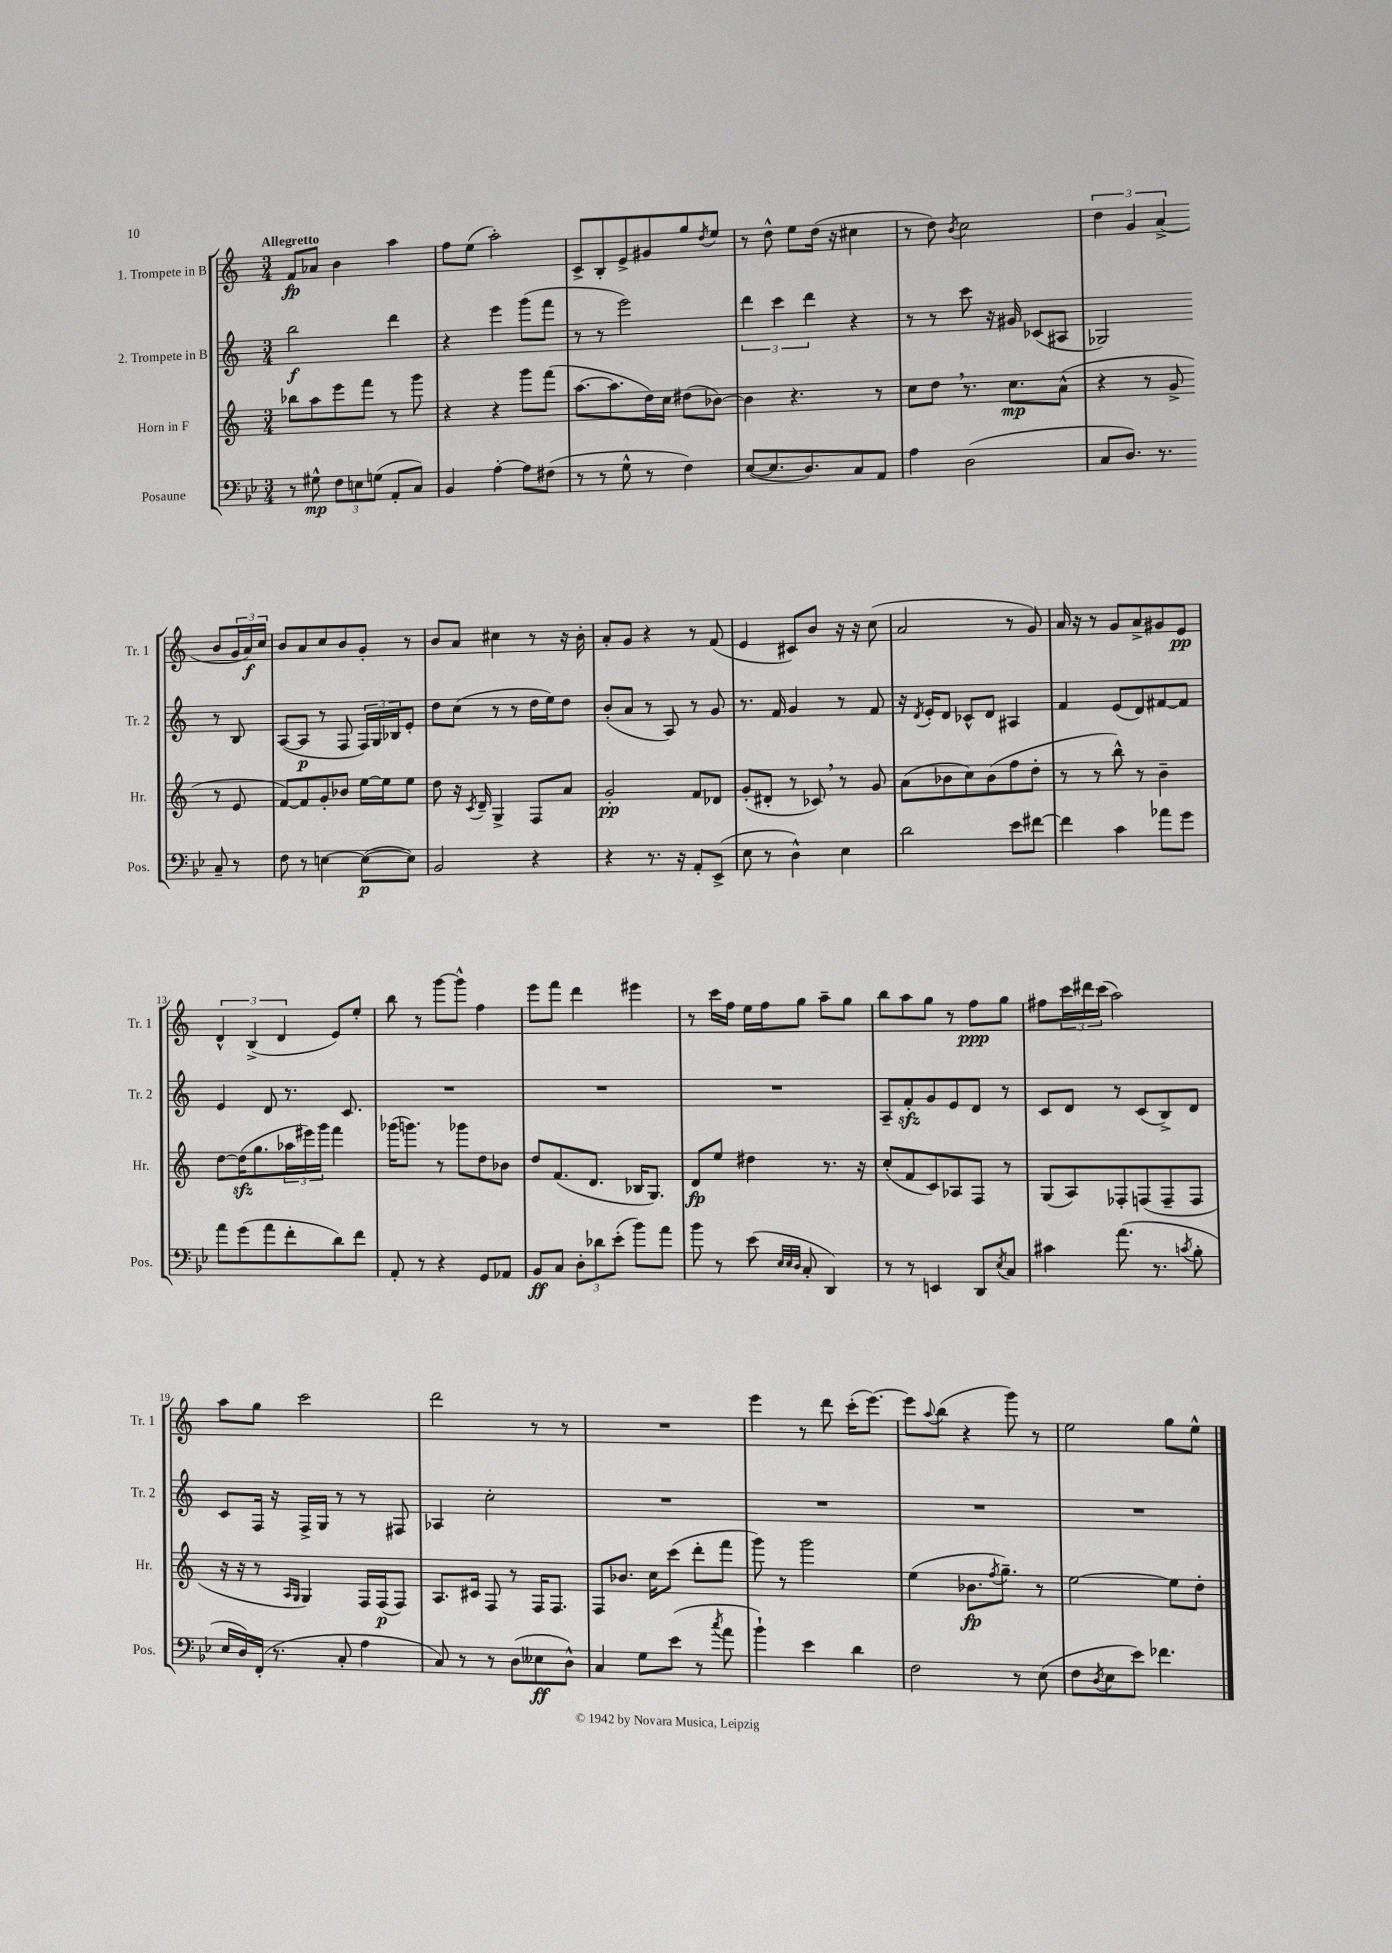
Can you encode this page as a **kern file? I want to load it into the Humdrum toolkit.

**kern	**kern	**kern	**kern
*staff4	*staff3	*staff2	*staff1
*clefF4	*clefG2	*clefG2	*clefG2
*k[b-e-]	*k[]	*k[]	*k[]
*M3/4	*M3/4	*M3/4	*M3/4
8r	8bb-	2bb	8f
8G#^^	8aa	.	8a-
12F	8eee	.	4b
12E	.	.	.
.	8fff	.	.
(12G	.	.	.
8AA'	8r	4ddd	4aa
8C)	8ggg	.	.
=	=	=	=
4BB-	4r	4r	8ff
.	.	.	(8ee
[4A'	4r	4eee	2aa')
8A]	8ggg	(8ggg	.
(8F#	(8fff	8fff	.
=	=	=	=
8r	[8.aa	8r	8c^
8r	.	8r	8B'
.	8.aa]	.	.
8G^^	.	2eee)	8e^
8r	16dd)	.	8g#
.	16cc	.	.
4F)	(8dd#	.	8gg
.	.	.	8qdd
.	[8b-)	.	8ee
=	=	=	=
([8E-	4b-]	6ddd	8r
8.E-]	.	.	8dd^^
.	.	6ccc	.
.	4.r	.	8ee
8.D)	.	.	.
.	.	6ddd	.
.	.	.	(16dd
.	.	.	16r
8C	.	4r	4cc#
8AA	8r	.	.
=	=	=	=
4A	8cc	8r	8r
.	8dd	8r	8dd)
.	.	.	8qb
(2D	8.r	8ccc	2cc
.	.	16r	.
.	8.cc	16g#	.
.	.	(8c-	.
.	(8a^^	8A#	.
=	=	=	=
8C	4r	2G-)	6dd
8.D)	.	.	.
.	.	.	6g
.	8r	.	.
8.r	.	.	.
.	.	.	(6a^
.	8g^	.	.
8C~	8r	8r	8b
8r	8e	8B	24g
.	.	.	24a)
.	.	.	24cc
=	=	=	=
8F	[8f)	([8A	8b
8r	8f]	8A]	8a
[4E	8g'	8r	8cc
.	8b-	8F	8b
(8E_	[16ee	24F)	8g'
.	.	24G	.
.	16ee]	.	.
.	.	24B-	.
8E])	8ee	8e'	8r
=	=	=	=
2BB-	8dd	8dd	8b
.	16r	(8cc	8a
.	8qc	.	.
.	16d~	.	.
.	4G^	8r	4cc#
.	.	8r	.
4r	8F	16dd	8r
.	.	16ee)	.
.	8a	8dd	16r
.	.	.	16b'
=	=	=	=
4r	2g'	(8b'	8a'
.	.	8a	8g
8.r	.	8r	4r
.	.	8A)	.
16r	.	.	.
8AA'	8f	8r	8r
(8EE-^	8d-	8g	(8f
=	=	=	=
8E-	(8g'	8.r	4e
8r	8d#'	.	.
.	.	16f	.
4D^^)	8r	4g	8c#)
.	8c-)	.	8b
4E-	8r	8r	16r
.	.	.	16r
.	8g	8f	(8cc
=	=	=	=
2d	(8a	16r	2a
.	.	8qd	.
.	.	16e'	.
.	8b-	8d	.
.	8cc)	8c-^^	.
.	(8b-	8d	.
8e-	8ff	4A#	8r
[8f#	8dd'	.	8g)
=	=	=	=
4f#]	8r	4f	16a
.	.	.	16r
.	8r	.	8r
4c	8bb^^)	(8e	8g
.	8r	8d)	8a^
8a-	4b~	[8f#	8g#
8g	.	8f#]	8e
=	=	=	=
8a	[8dd	4e	6d^^
(8g	(16dd]	.	.
.	.	.	(6B^
.	8.gg	.	.
8a	.	8d	.
.	.	.	6d
8f'	24aa-	8.r	.
.	24eee#)	.	.
.	24ggg	.	.
8d)	4fff	.	8e)
.	.	8.c	.
8f	.	.	8ee'
=	=	=	=
8AA'	(16ggg-	2.r	8bb
.	8.ggg)	.	.
8r	.	.	8r
4r	8r	.	[8ggg
.	8ggg-	.	8ggg^^]
8GG	8dd	.	4ff
8AA-	8b-	.	.
=	=	=	=
8BB-	8dd	2.r	8eee
8C	(8.f	.	8fff
12D'	.	.	4ddd
.	8.d	.	.
12d-	.	.	.
(12e-'	.	.	.
8b-)	16B-	.	4eee#
.	8.G)	.	.
8a	.	.	.
=	=	=	=
8b-	8d	2.r	8r
8r	8ee	.	16ccc
.	.	.	16ff
(8e-	4dd#	.	16ee
.	.	.	16ff
32qqE-	.	.	.
32qqE-	.	.	.
32qqD	.	.	.
8C'	.	.	8gg
4DD)	8.r	.	8aa~
.	.	.	8gg
.	16r	.	.
=	=	=	=
8r	(8cc'	8A~	8bb
8r	8f	8f'	8aa
4EE	8c)	8g	8gg
.	8A-	8e	8r
8DD	8F	8d	8ff
8qE-	.	.	.
8C	8r	8r	8gg
=	=	=	=
4c#	(8G	8c	8ff#
.	8A)	8d	24ccc
.	.	.	24ddd#
.	.	.	(24ccc
(8.a	8F-'	8r	2aa)
.	(8F	(8c	.
8.r	.	.	.
.	8F~	8B^)	.
8qc	.	.	.
8B-'	8F	8d	.
=	=	=	=
16E-	16r	8c	8aa
16D)	16r	.	.
(16FF'	8r	16F	8gg
8.r	.	16r	.
.	16qqA	.	.
.	16qqG	.	.
.	4G)	16F^	2ccc
.	.	16G	.
8C'	.	8r	.
4A	16F	8r	.
.	(16F	.	.
.	8F)	8F#	.
=	=	=	=
8C)	8.A	4A-	2ddd
8r	.	.	.
.	16c#	.	.
8r	8F	2cc'	.
(8D	8r	.	.
8E--	16F	.	8r
.	8.F	.	.
8D^^)	.	.	8r
=	=	=	=
4C	8F	2.r	2.r
.	8.b-	.	.
8G	.	.	.
.	16cc	.	.
(8e-	(8ccc	.	.
8r	8ddd'	.	.
8qcc	.	.	.
8a	8fff	.	.
=	=	=	=
4b-`)	8ggg)	2.r	4eee
.	8r	.	.
4e-	2ggg	.	8r
.	.	.	8ddd
4d	.	.	(16ccc'
.	.	.	[8.eee)
=	=	=	=
2F	(4ee	2.r	8eee]
.	.	.	8qqaa
.	.	.	(8bb
.	8.b-	.	4r
.	8qff	.	.
.	8.gg~)	.	.
8r	.	.	8ggg)
(8E-	8r	.	8r
=	=	=	=
8F	[2ee	2.r	2ee
8qD	.	.	.
8E-	.	.	.
8e-)	.	.	.
4.f-	.	.	.
.	8ee]	.	8gg
.	8dd'	.	8ee^^
==	==	==	==
*-	*-	*-	*-
